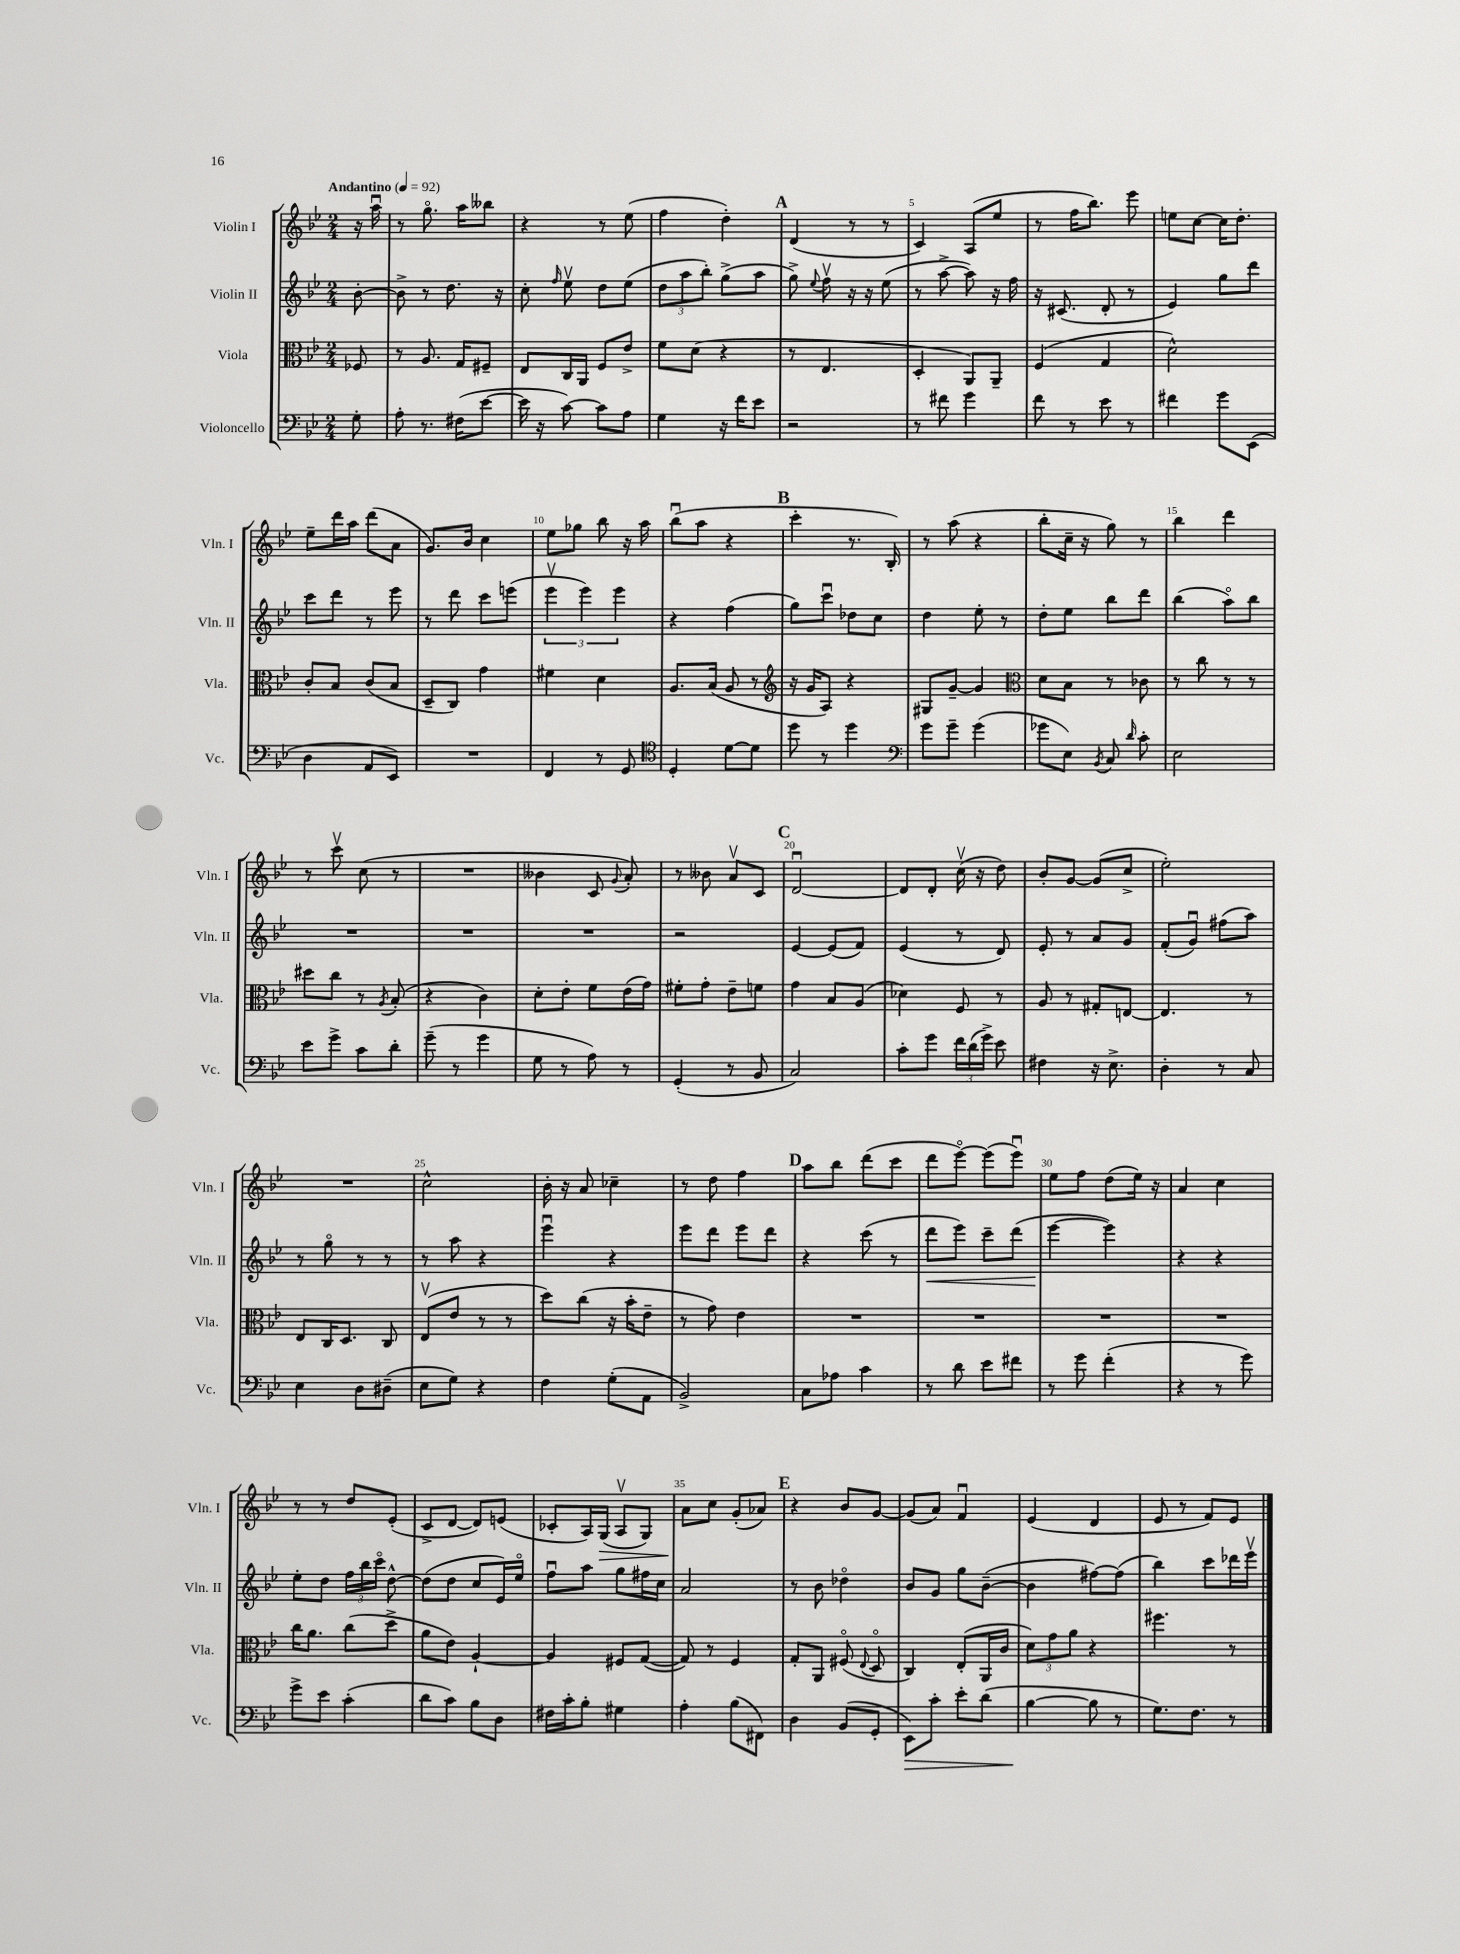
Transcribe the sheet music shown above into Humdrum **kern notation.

**kern	**kern	**kern	**kern
*staff4	*staff3	*staff2	*staff1
*clefF4	*clefC3	*clefG2	*clefG2
*k[b-e-]	*k[b-e-]	*k[b-e-]	*k[b-e-]
*M2/4	*M2/4	*M2/4	*M2/4
*MM92	*MM92	*MM92	*MM92
8G'	8F-	[8b-'	16r
.	.	.	16aau
=	=	=	=
8A'	8r	8b-^]	8r
8.r	8.A	8r	8.ggo
.	.	8.dd	.
(16F#	16G	.	16aa
[8e-	8F#~	.	8bb--
.	.	16r	.
=	=	=	=
16e-]	8E-	8cc'	4r
16r	.	.	.
.	.	16qqff	.
[8c)	16C	8ee-v	.
.	16AA	.	.
8c]	8F	8dd	8r
8A	8e-^	(8ee-	(8ee-
=	=	=	=
4G	8f	12dd	4ff
.	.	12aa	.
.	(8d	.	.
.	.	12bb-')	.
16r	4r	(8gg^	4dd')
16f	.	.	.
8e-	.	8aa	.
=	=	=	=
2r	8r	8gg^)	(4d
.	.	8qqee-	.
.	4.E-	8ffv	.
.	.	16r	8r
.	.	16r	.
.	.	(8ee-	8r
=	=	=	=
8r	4D'	8r	4c)
8f#	.	[8aa^	.
4g	8AA)	8aa])	(8A
.	8AA~	16r	8ee-
.	.	16ff	.
=	=	=	=
8f	(4F	16r	8r
.	.	(8.c#	.
8r	.	.	16ff
.	.	.	8.bb-)
8e-	4G	8d'	.
8r	.	8r	8eee-
=	=	=	=
4f#	2d^^)	4e-)	8ee
.	.	.	[8cc
8g	.	8gg	16cc]
.	.	.	8.dd'
(8EE-	.	8ddd	.
=	=	=	=
4D	8c'	8ccc	8ee-~
.	8B-	8ddd	16ddd
.	.	.	16aa
8AA	(8c	8r	(8ddd
8EE-)	8B-	8eee-	8a
=	=	=	=
2r	8D~	8r	8.g)
.	8C)	8ddd	.
.	.	.	16b-
.	4g	8ccc	4cc
.	.	(8eee	.
=	=	=	=
4FF	4f#	6eee-v	8ee-
.	.	.	8gg-
.	.	6eee-)	.
8r	4d	.	8bb-
.	.	6eee-	.
8GG	.	.	16r
.	.	.	16aa
=	=	=	=
*clefC4	*	*	*
4D'	8.A	4r	(8bb-u
.	.	.	8aa
.	(16B-	.	.
[8d	8A	(4ff	4r
8d]	8r	.	.
=	=	=	=
*	*clefG2	*	*
8dd	16r	8gg)	4ccc'
.	16g	.	.
8r	8A)	8cccu	.
4dd	4r	8dd-	8.r
.	.	8cc	.
.	.	.	16B-')
=	=	=	=
*clefF4	*	*	*
8g	8G#	4dd	8r
8g~	[8g~	.	(8aa
(4g	4g]	8ee-'	4r
.	.	8r	.
=	=	=	=
*	*clefC3	*	*
8g-	8d	8dd'	8bb-'
8E-)	8B-	8ee-	16cc~
.	.	.	16r
8qBB-	.	.	.
8C	8r	8bb-	8gg)
16qqd	.	.	.
8c'	8c-	8ddd	8r
=	=	=	=
2E-	8r	(4bb-	4bb-
.	8cc	.	.
.	8r	8aao)	4ddd
.	8r	8bb-	.
=	=	=	=
8e-	8dd#	2r	8r
8g^	8cc	.	8cccv
8c	8r	.	(8cc
.	8qA	.	.
8d'	(8B-'	.	8r
=	=	=	=
(8g~	4r	2r	2r
8r	.	.	.
4g	4c)	.	.
=	=	=	=
8G	8d'	2r	4b--
8r	8e-'	.	.
8A)	8f	.	8c
.	.	.	8qqg
8r	(16e-	.	8a')
.	16g)	.	.
=	=	=	=
(4GG'	8f#'	2r	8r
.	8g'	.	8b--
8r	8e-~	.	8av
8BB-	8f	.	8c
=	=	=	=
2C)	4g	[4e-	[2du
.	8B-	(8e-]	.
.	(8A	8f)	.
=	=	=	=
8c'	4d-)	(4e-	8d]
8g	.	.	8d'
24f	8F	8r	(16ccv
(24d	.	.	.
.	.	.	16r
24g^)	.	.	.
8e-	8r	8d)	8dd)
=	=	=	=
4F#	8A	8e-'	8b-'
.	8r	8r	[8g
16r	8G#'	8a	(8g]
8.E-^	.	.	.
.	[8E	8g	8cc^
=	=	=	=
4D'	4.E]	(8f'	2ee-')
.	.	8gu)	.
8r	.	(8ff#	.
8C	8r	8aa)	.
=	=	=	=
4E-	8E-	8r	2r
.	16C	8ggo	.
.	8.D	.	.
8D	.	8r	.
(8D#~	8C	8r	.
=	=	=	=
8E-	(8E-v	8r	2cc^^
8G)	8e-	8aa	.
4r	8r	4r	.
.	8r	.	.
=	=	=	=
4F	8dd)	4eee-u	16b-'
.	.	.	16r
.	(8cc	.	8a
(8G'	16r	4r	4cc-~
.	16b-'	.	.
8AA	8e-~	.	.
=	=	=	=
2BB-^)	8r	8eee-	8r
.	8g)	8ddd	8dd
.	4e-	8eee-	4ff
.	.	8ddd	.
=	=	=	=
8C	2r	4r	8aa
8A-	.	.	8bb-
4c	.	(8ccc	(8ddd
.	.	8r	8ccc
=	=	=	=
8r	2r	8ddd	8ddd
8d	.	8eee-)	[8eee-o)
8e-	.	8ccc~	(8eee-]
8f#	.	(8ddd	8eee-u)
=	=	=	=
8r	2r	[4eee-	8ee-
8g	.	.	8ff
(4f'	.	4eee-])	(8dd
.	.	.	16ee-)
.	.	.	16r
=	=	=	=
4r	2r	4r	4a
8r	.	4r	4cc
8g)	.	.	.
=	=	=	=
8g^	16cc	8ee-'	8r
.	8.a	.	.
8e-	.	8dd	8r
(4c'	(8cc	24ff	8dd
.	.	24bb-	.
.	.	24ccco	.
.	8dd^	[8dd^^	(8e-'
=	=	=	=
8d	8a	(8dd]	8c^
8c)	8e-)	8dd	[8d
8B-	[4A`	8cc	8d])
8D	.	16e-)	(8e
.	.	16ee-o	.
=	=	=	=
16F#	4A]	8ffu	8c-'
16c'	.	.	.
8B-'	.	8aa	16A)
.	.	.	(16G
4G#	8F#	8gg	8Av
.	([8G	16ff#	8G)
.	.	16cc	.
=	=	=	=
4A'	8G])	2a	8a
.	8r	.	8cc
(8B-	4F	.	(8g'
8FF#)	.	.	8a-)
=	=	=	=
4D	8G'	8r	4r
.	8AA	8b-	.
(8BB-	(8F#o	4dd-o	8b-
.	8qqE-	.	.
8GG'	8Do	.	[8g
=	=	=	=
8EE-)	4C)	8b-	(8g]
8c'	.	8g	8a)
8e-'	(8E-'	8gg	4fu
(8d	16AA	([8b-~	.
.	16c	.	.
=	=	=	=
[4B-	12d)	4b-]	(4e-
.	12g	.	.
.	12a	.	.
8B-]	4r	[8ff#)	4d
8r	.	(8ff#]	.
=	=	=	=
8.G)	4.ff#	4bb-)	8e-
.	.	.	8r
8.F	.	.	.
.	.	8ccc	8f)
8r	8r	16ddd-	8e-
.	.	16eee-v	.
==	==	==	==
*-	*-	*-	*-
